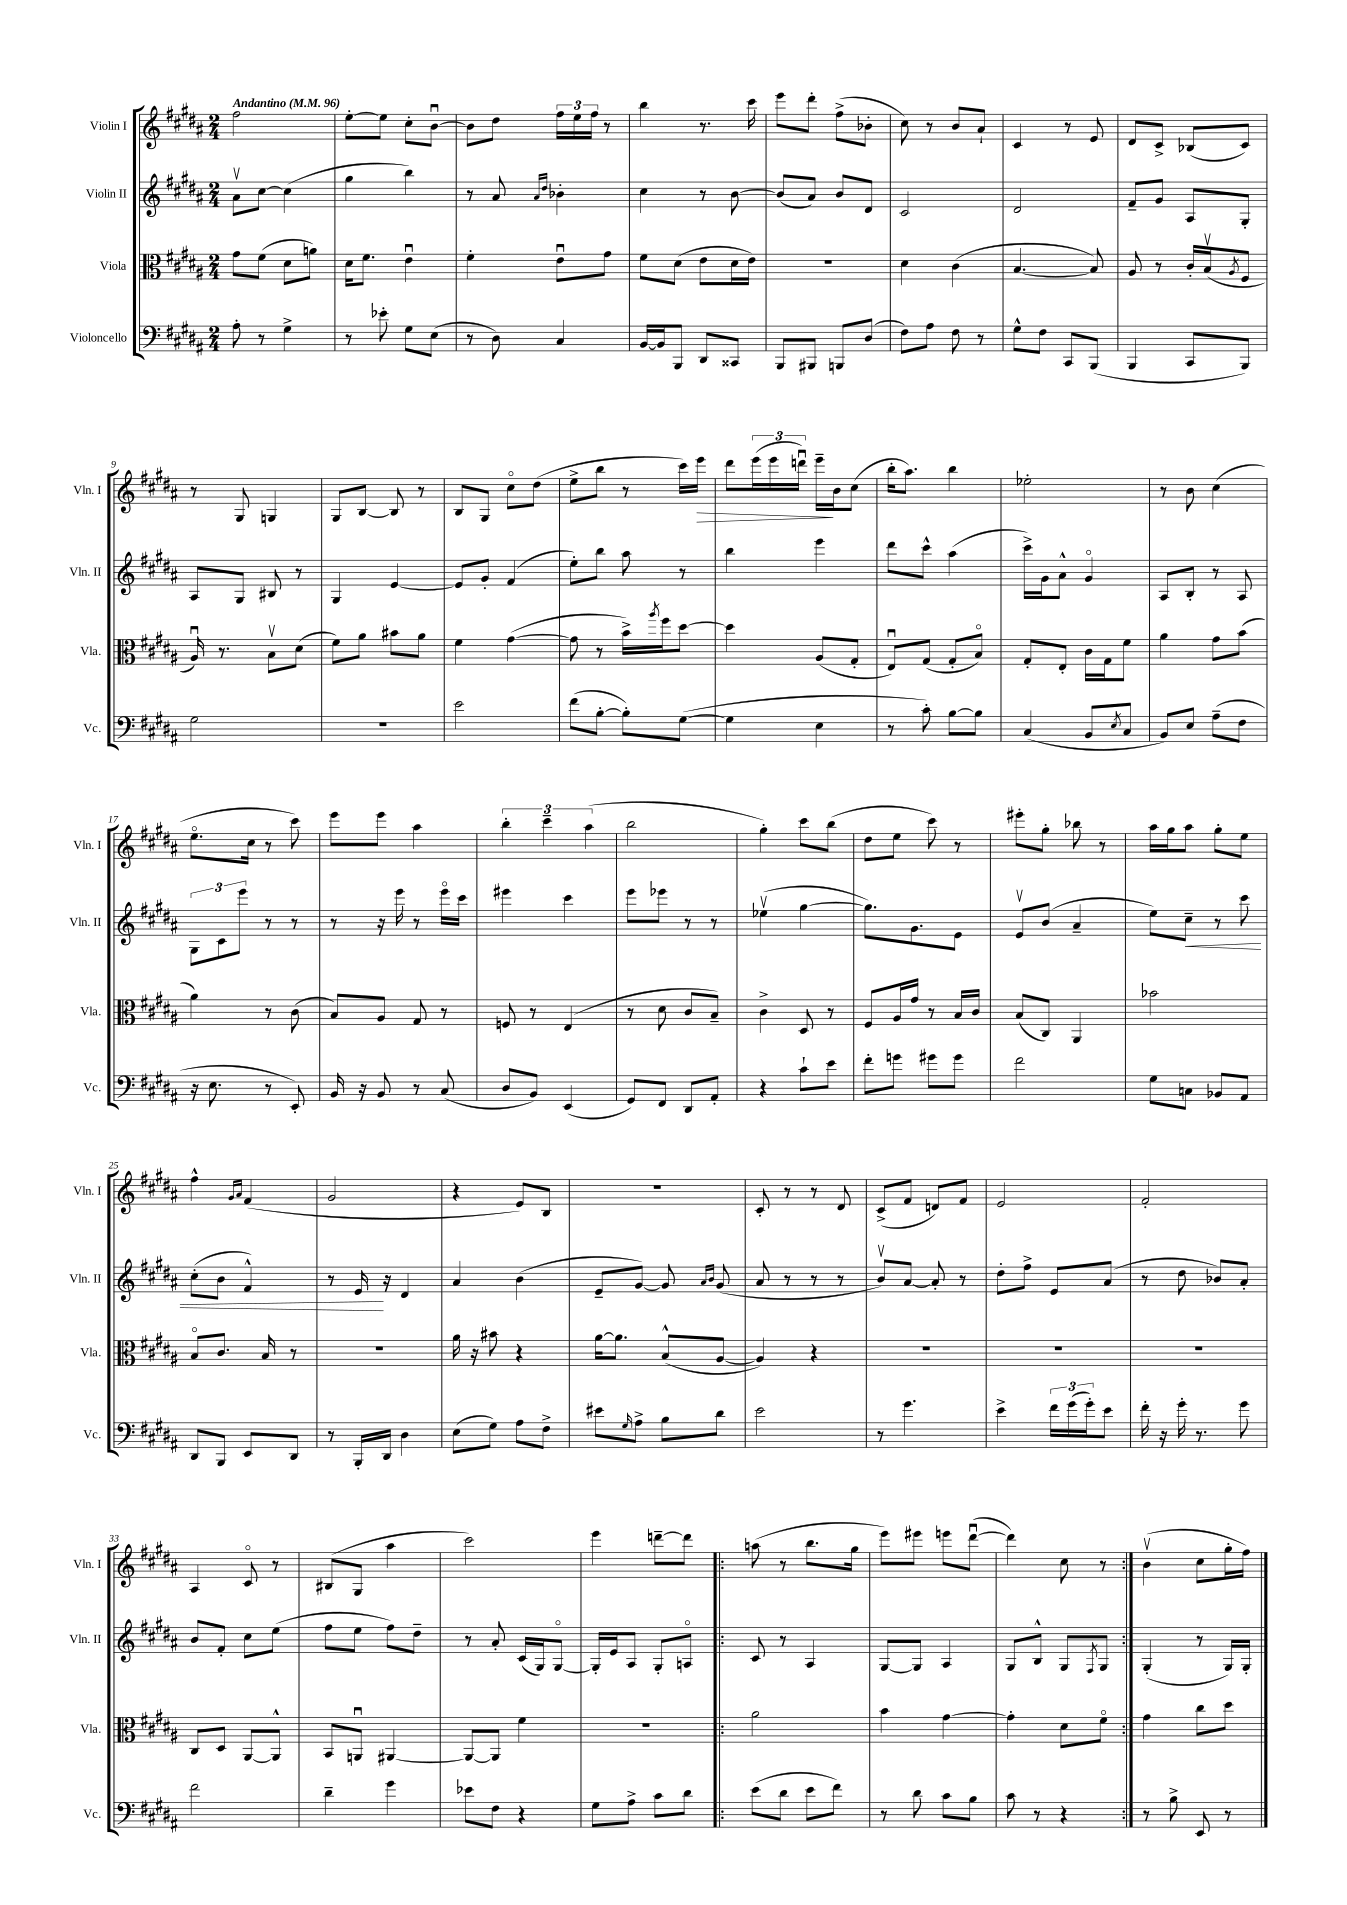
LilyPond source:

<<
\new StaffGroup <<
\new Staff = "s0" \with { instrumentName = "Violin I" shortInstrumentName = "Vln. I" } {
    \clef treble \key b \major \numericTimeSignature \time 2/4 \tempo "Andantino" 4 = 96
    fis''2 |
    e''8~-. e''8 cis''8-. b'8~\downbow |
    b'8 dis''8 \tuplet 3/2 { fis''16 e''16 fis''16 } r8 |
    b''4 r8. cis'''16 |
    e'''8 dis'''8-. fis''8->( bes'8-. |
    cis''8) r8 b'8 ais'8-! |
    cis'4 r8 e'8 |
    dis'8 cis'8-> bes8( cis'8) |
    r8 gis8 g4 |
    gis8 b8~ b8 r8 |
    b8 gis8 cis''8\flageolet dis''8( |
    e''8-> b''8 r8 cis'''16) e'''16\> |
    dis'''8 \tuplet 3/2 { e'''16( e'''16 d'''16\downbow) } e'''16--\! b'16 cis''8( |
    b''16-. ais''8.) b''4 |
    ees''2-. |
    r8 b'8 cis''4( |
    e''8.\flageolet cis''16 r8 cis'''8) |
    e'''8 e'''8 ais''4 |
    \tuplet 3/2 { b''4-. cis'''4-- ais''4( } |
    b''2 |
    gis''4-.) cis'''8 b''8( |
    dis''8 e''8 cis'''8) r8 |
    eis'''8-. gis''8-. bes''8 r8 |
    ais''16 gis''16 ais''8 gis''8-. e''8 |
    fis''4-^ \grace { gis'16 ais'16 } fis'4( |
    gis'2 |
    r4 e'8) b8 |
    R2 |
    cis'8-. r8 r8 dis'8 |
    cis'8->( fis'8 d'8) fis'8 |
    e'2 |
    fis'2-. |
    ais4 cis'8\flageolet r8 |
    bis8( gis8 ais''4 |
    cis'''2) |
    e'''4 d'''8~-- d'''8 |
    \repeat volta 2 { a''8( r8 b''8. gis''16 |
    e'''8) eis'''8 e'''8 dis'''8~\downbow( |
    dis'''4) cis''8 r8 | }
    b'4\upbow( cis''8 gis''16-. fis''16) \bar "|." |
}
\new Staff = "s1" \with { instrumentName = "Violin II" shortInstrumentName = "Vln. II" } {
    \clef treble \key b \major \numericTimeSignature \time 2/4
    ais'8\upbow cis''8~ cis''4( |
    gis''4 b''4) |
    r8 ais'8 \grace { ais'16 dis''16 } bes'4-. |
    cis''4 r8 b'8~ |
    b'8( ais'8) b'8 dis'8 |
    cis'2 |
    dis'2 |
    fis'8-- gis'8 ais8 gis8-. |
    ais8 gis8 bis8 r8 |
    gis4 e'4~ |
    e'8 gis'8-. fis'4( |
    e''8-.) b''8 ais''8 r8 |
    b''4 e'''4 |
    dis'''8 cis'''8-^ ais''4( |
    cis'''16->) gis'16 ais'8-^ gis'4\flageolet |
    ais8 b8-. r8 ais8 |
    \tuplet 3/2 { gis8 cis'8 e'''8 } r8 r8 |
    r8 r16 e'''16 r8 e'''16\flageolet cis'''16 |
    eis'''4 cis'''4 |
    e'''8 ees'''8 r8 r8 |
    ees''4\upbow( gis''4~ |
    gis''8.) gis'8. e'8 |
    e'8\upbow b'8( ais'4-- |
    e''8) cis''8--\< r8 cis'''8 |
    cis''8-.( b'8 fis'4-^) |
    r8 e'16\! r16 dis'4 |
    ais'4 b'4( |
    e'8-- gis'8~) gis'8 \grace { ais'16 b'16 } gis'8( |
    ais'8 r8 r8 r8 |
    b'8\upbow) ais'8~ ais'8-. r8 |
    dis''8-. fis''8-> e'8 ais'8( |
    r8 dis''8 bes'8) ais'8-. |
    b'8 fis'8-. cis''8 e''8( |
    fis''8 e''8 fis''8) dis''8-- |
    r8 ais'8-. cis'16( gis16) gis8~\flageolet |
    gis16-. e'16 ais8 gis8-. a8\flageolet |
    \repeat volta 2 { cis'8 r8 ais4 |
    gis8~ gis8 ais4 |
    gis8 b8-^ gis8 \acciaccatura { fis8 } gis8 | }
    gis4-.( r8 gis16) gis16-. \bar "|." |
}
\new Staff = "s2" \with { instrumentName = "Viola" shortInstrumentName = "Vla." } {
    \clef alto \key b \major \numericTimeSignature \time 2/4
    gis'8 fis'8( dis'8 a'8) |
    dis'16 fis'8. e'4\downbow |
    fis'4-. e'8\downbow gis'8 |
    fis'8 dis'8( e'8 dis'16 e'16) |
    r2 |
    dis'4 cis'4( |
    b4.~ b8) |
    ais8 r8 cis'16-. b16\upbow( \acciaccatura { ais8 } fis8 |
    ais16\downbow) r8. b8\upbow dis'8( |
    fis'8) ais'8 bis'8 ais'8 |
    fis'4 gis'4~( |
    gis'8 r8 b'16->) \acciaccatura { ais''8 } fis''16 dis''8~ |
    dis''4 ais8( gis8-. |
    e8\downbow) gis8( gis8-. b8\flageolet) |
    gis8-. e8-. cis'16 gis16 fis'8 |
    ais'4 gis'8 b'8( |
    ais'4) r8 cis'8( |
    b8) ais8 gis8 r8 |
    f8 r8 e4( |
    r8 dis'8 cis'8 b8--) |
    cis'4-> dis8 r8 |
    fis8 ais16 gis'16 r8 b16 cis'16 |
    b8( cis8) ais,4 |
    bes'2 |
    b8\flageolet cis'8. b16 r8 |
    r2 |
    ais'16 r16 bis'8 r4 |
    ais'16~ ais'8. b8-^( ais8~ |
    ais4) r4 |
    r2 |
    R2 |
    R2 |
    cis8 dis8 ais,8~ ais,8-^ |
    b,8 a,8\downbow ais,4~ |
    ais,8~ ais,8 fis'4 |
    R2 |
    \repeat volta 2 { ais'2 |
    b'4 gis'4~ |
    gis'4-. dis'8 fis'8\flageolet | }
    gis'4 cis''8 dis''8 \bar "|." |
}
\new Staff = "s3" \with { instrumentName = "Violoncello" shortInstrumentName = "Vc." } {
    \clef bass \key b \major \numericTimeSignature \time 2/4
    ais8-. r8 gis4-> |
    r8 ees'8-. gis8 e8( |
    r8 dis8) cis4 |
    b,16~ b,16 b,,8 dis,8 cisis,8 |
    b,,8 bis,,8 b,,8 dis8( |
    fis8) ais8 fis8 r8 |
    gis8-^ fis8 cis,8 b,,8( |
    b,,4 cis,8 b,,8) |
    gis2 |
    r2 |
    e'2 |
    fis'8( b8~-. b8-.) gis8~( |
    gis4 e4 |
    r8 cis'8-.) b8~ b8 |
    cis4( b,8 \acciaccatura { e8 } cis8 |
    b,8) e8 ais8--( fis8 |
    r16 e8. r8 e,8-.) |
    b,16 r16 b,8 r8 cis8( |
    dis8 b,8) e,4( |
    gis,8) fis,8 dis,8 ais,8-. |
    r4 cis'8-! e'8 |
    fis'8-. g'8 gis'8 gis'8 |
    fis'2 |
    gis8 c8 bes,8 ais,8 |
    dis,8 b,,8 e,8 dis,8 |
    r8 b,,16-. dis,16 dis4 |
    e8( gis8) ais8 fis8-> |
    eis'8 \grace { gis16 } ais8-> b8 dis'8 |
    e'2 |
    r8 gis'4. |
    e'4-> \tuplet 3/2 { fis'16 gis'16( gis'16-.) } e'8 |
    fis'16-. r16 gis'16-. r8. gis'8 |
    fis'2 |
    dis'4-- gis'4 |
    ees'8 fis8 r4 |
    gis8 ais8-> cis'8 dis'8 |
    \repeat volta 2 { e'8( dis'8 e'8 fis'8) |
    r8 dis'8 cis'8 b8 |
    cis'8 r8 r4 | }
    r8 b8-> e,8 r8 \bar "|." |
}
>>
>>
